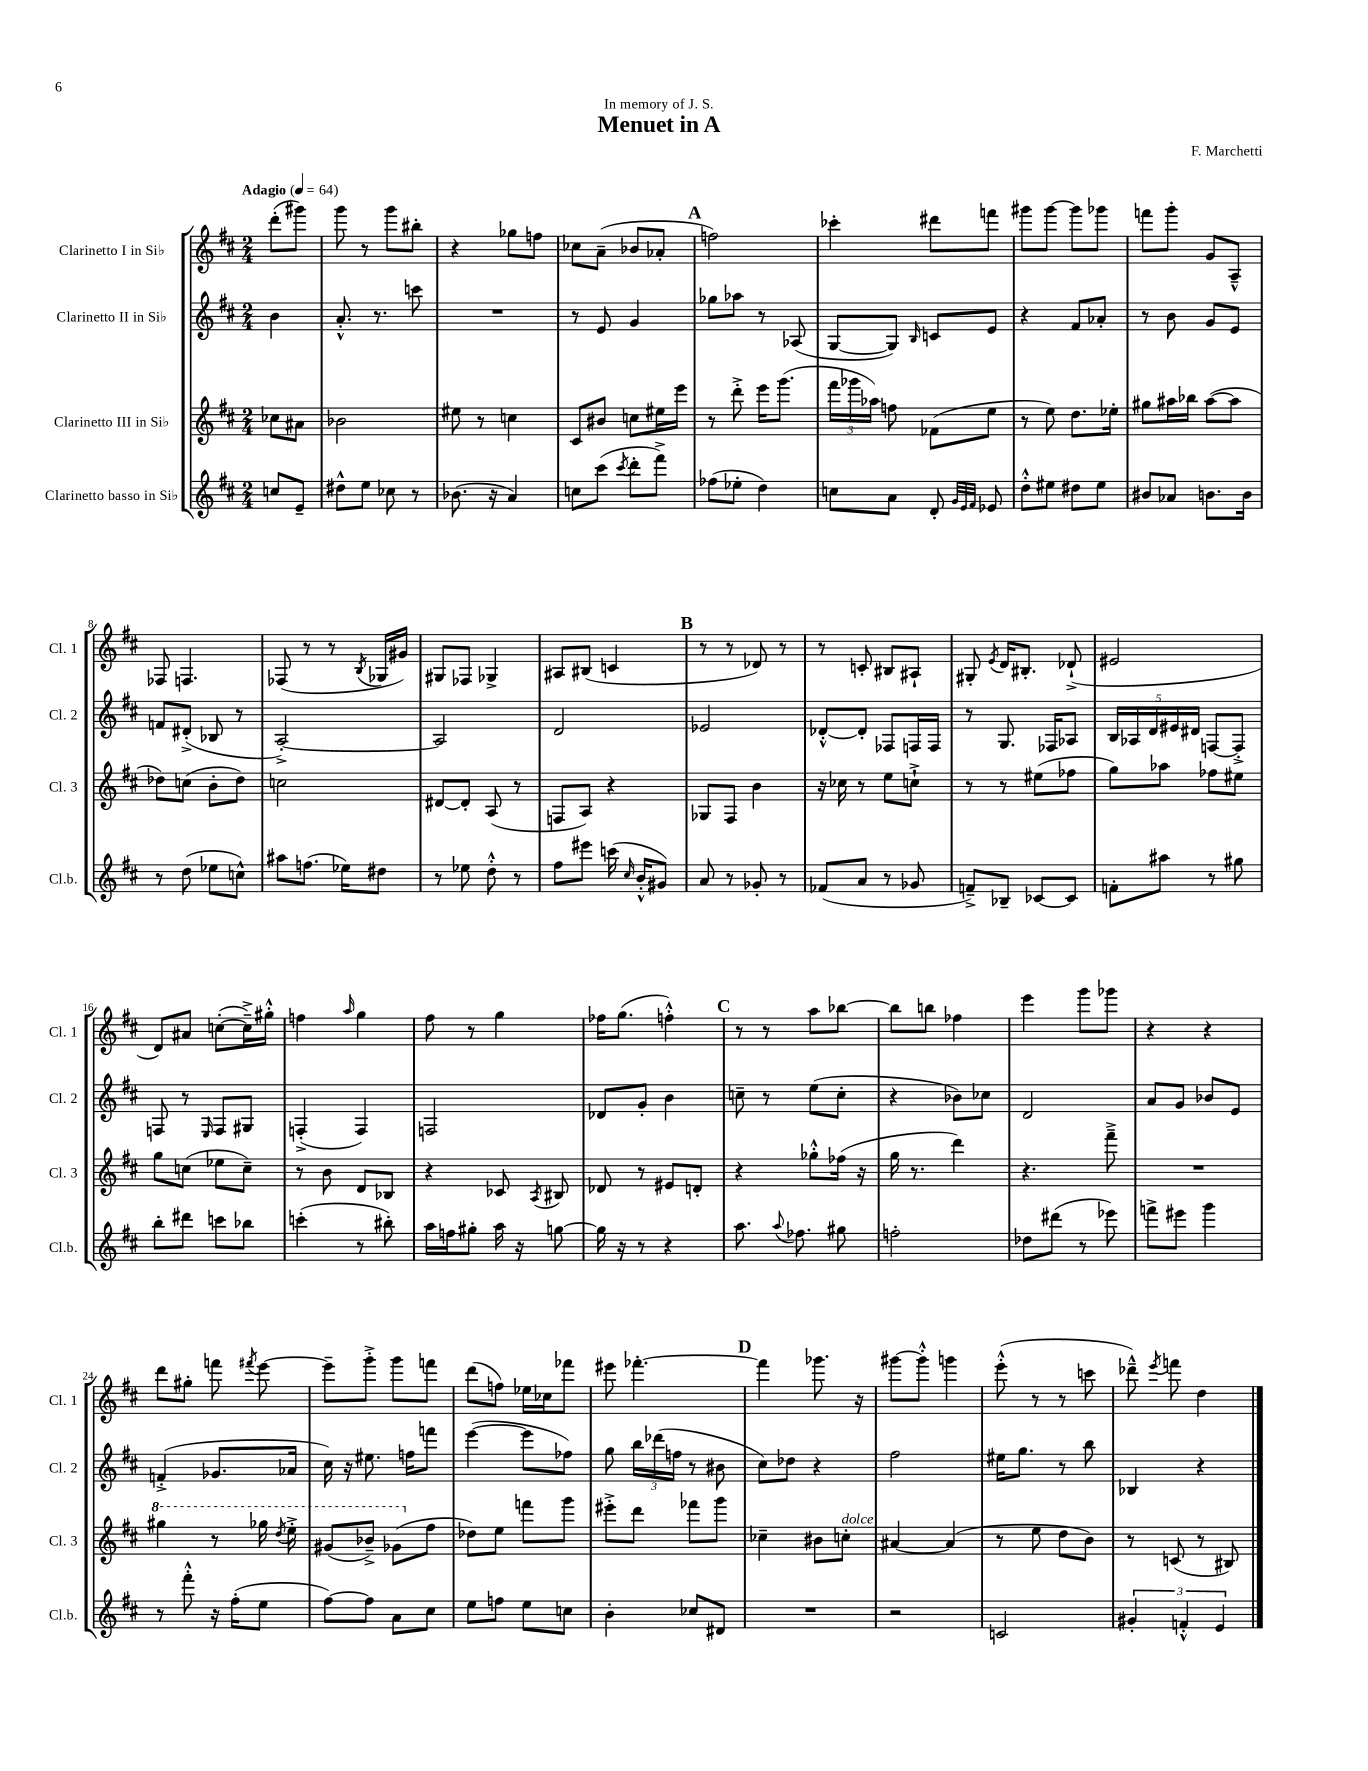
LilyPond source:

\header { title = "Menuet in A" composer = "F. Marchetti" dedication = "In memory of J. S." }
<<
\new StaffGroup <<
\new Staff = "s0" \with { instrumentName = "Clarinetto I in Sib" shortInstrumentName = "Cl. 1" } {
    \clef treble \key d \major \numericTimeSignature \time 2/4 \partial 4 \tempo "Adagio" 4 = 64
    \autoBeamOff d'''8[-.( gis'''8]) |
    g'''8 r8 g'''8[ bis''8]-. |
    r4 ges''8[ f''8] |
    ces''8[ a'8]--( bes'8[ aes'8]-. |
    \mark \markup { \bold "A" } f''2) |
    ces'''4-. dis'''8[ f'''8] |
    gis'''8[ gis'''8]~ gis'''8[ ges'''8] |
    f'''8[ g'''8]-. g'8[ a8]---^ |
    fes8 f4. |
    fes8( r8 r8 \acciaccatura { b8 } ges16[ gis'16]) |
    gis8[ fes8] ges4-> |
    ais8[ bis8]( c'4 |
    \mark \markup { \bold "B" } r8 r8 des'8) r8 |
    r8 c'8-. bis8[ ais8]-! |
    gis8-. \acciaccatura { e'8 } d'16[ bis8.]-. des'8-!->( |
    eis'2 |
    d'8[) ais'8] c''8[~-.( c''16--->) gis''16]-.-^ |
    f''4 \grace { a''16 } g''4 |
    fis''8 r8 g''4 |
    fes''16[ g''8.]( f''4-.-^) |
    \mark \markup { \bold "C" } r8 r8 a''8[ bes''8]~ |
    bes''8[ b''8] fes''4 |
    e'''4 g'''8[ ges'''8] |
    r4 r4 |
    d'''8[ gis''8]-. f'''8 \acciaccatura { fis'''8 } e'''8~ |
    e'''8[-- g'''8]-.-> g'''8[ f'''8] |
    d'''8[( f''8]) ees''16[ ces''16 fes'''8] |
    eis'''8 fes'''4.~-. |
    \mark \markup { \bold "D" } fes'''4 ges'''8. r16 |
    gis'''8[~ gis'''8]-.-^ g'''4 |
    e'''8-.-^( r8 r8 c'''8 |
    des'''8---^) \acciaccatura { e'''8 } f'''8 d''4 \bar "|." |
}
\new Staff = "s1" \with { instrumentName = "Clarinetto II in Sib" shortInstrumentName = "Cl. 2" } {
    \clef treble \key d \major \numericTimeSignature \time 2/4 \partial 4
    \autoBeamOff b'4 |
    a'8.-.-^ r8. c'''8 |
    R2 |
    r8 e'8 g'4 |
    \mark \markup { \bold "A" } ges''8[ aes''8] r8 aes8( |
    g8[~ g8]) \grace { b16 } c'8[ e'8] |
    r4 fis'8[ aes'8]-. |
    r8 b'8 g'8[ e'8] |
    f'8[ dis'8]-.->( bes8 r8 |
    a2~-.->) |
    a2 |
    d'2 |
    \mark \markup { \bold "B" } ees'2 |
    des'8[~-.-^ des'8]-. fes8[ f16 f16] |
    r8 g8. fes16[ aes8] |
    \tuplet 5/4 { b16[ aes16 d'16 eis'16 dis'16] } f8[~ f8]-.-> |
    f8 r8 \grace { e16 } f8[ gis8] |
    f4-.->( f4) |
    f2 |
    des'8[ g'8]-. b'4 |
    \mark \markup { \bold "C" } c''8-- r8 e''8[( c''8]-. |
    r4 bes'8[) ces''8] |
    d'2 |
    a'8[ g'8] bes'8[ e'8] |
    f'4-.->( ges'8.[ aes'16] |
    cis''16) r16 eis''8. f''16[ f'''8] |
    e'''4~( e'''8[ fes''8]) |
    g''8 \tuplet 3/2 { b''16[ des'''16( f''16] } r8 bis'8 |
    \mark \markup { \bold "D" } cis''8[) des''8] r4 |
    fis''2 |
    eis''16[ g''8.] r8 b''8 |
    bes4 r4 \bar "|." |
}
\new Staff = "s2" \with { instrumentName = "Clarinetto III in Sib" shortInstrumentName = "Cl. 3" } {
    \clef treble \key d \major \numericTimeSignature \time 2/4 \partial 4
    \autoBeamOff ces''8[ ais'8] |
    bes'2 |
    eis''8 r8 c''4 |
    cis'8[ bis'8] c''8[ eis''16 e'''16] |
    \mark \markup { \bold "A" } r8 d'''8-.-> e'''16[ g'''8.]( |
    \tuplet 3/2 { fis'''16[ ges'''16 aes''16]) } f''8 fes'8[( e''8] |
    r8 e''8) d''8.[ ees''16]-. |
    gis''8[ ais''16 bes''16] ais''8[~( ais''8] |
    des''8[) c''8]( b'8[-. des''8]) |
    c''2 |
    dis'8[~ dis'8]-. a8( r8 |
    f8[ a8]) r4 |
    \mark \markup { \bold "B" } ges8[ fis8] b'4 |
    r16 ces''16 r8 e''8[ c''8]-!-> |
    r8 r8 eis''8[( fes''8] |
    g''8[) aes''8] fes''8[ eis''8] |
    g''8[ c''8]( ees''8[ c''8]--) |
    r8 b'8 d'8[ bes8] |
    r4 ces'8 \acciaccatura { a8 } bis8 |
    des'8 r8 eis'8[ d'8]-. |
    \mark \markup { \bold "C" } r4 ges''8[-.-^ fes''16]( r16 |
    g''16 r8. d'''4) |
    r4. fis'''8---> |
    R2 |
    \ottava #1 gis'''4 r8 ges'''16 \acciaccatura { d'''8 } e'''16-.-> |
    gis''8[( bes''8]--->) ges''8[( \ottava #0 fis''8] |
    des''8[) e''8] f'''8[ g'''8] |
    eis'''8[-.-> d'''8] fes'''8[ g'''8] |
    \mark \markup { \bold "D" } ces''4-- bis'8[ c''8]-.^\markup { \italic "dolce" } |
    ais'4~ ais'4( |
    r8 e''8 d''8[ b'8]) |
    r8 c'8( r8 bis8) \bar "|." |
}
\new Staff = "s3" \with { instrumentName = "Clarinetto basso in Sib" shortInstrumentName = "Cl.b." } {
    \clef treble \key d \major \numericTimeSignature \time 2/4 \partial 4
    \autoBeamOff c''8[ e'8]-- |
    dis''8[-^ e''8] ces''8 r8 |
    bes'8.( r16 a'4) |
    c''8[ cis'''8]( \acciaccatura { cis'''8 } d'''8[-. fis'''8]->) |
    \mark \markup { \bold "A" } fes''8[( ees''8]-. d''4) |
    c''8[ a'8] d'8-. \grace { g'32[ e'32 fis'32] } ees'8 |
    d''8[-.-^ eis''8] dis''8[ eis''8] |
    bis'8[ aes'8] b'8.[ b'16] |
    r8 d''8( ees''8[ c''8]-^) |
    ais''8[ f''8.]( ees''16[) dis''8] |
    r8 ees''8 d''8-.-^ r8 |
    fis''8[ eis'''8] c'''16( \grace { cis''16 } b'16[-.-^ gis'8]) |
    \mark \markup { \bold "B" } a'8 r8 ges'8-. r8 |
    fes'8[( a'8] r8 ges'8 |
    f'8[--->) bes8]-- ces'8[~ ces'8] |
    f'8[-. ais''8] r8 gis''8 |
    b''8[-. dis'''8] c'''8[ bes''8] |
    c'''4-.( r8 bis''8-.) |
    a''16[ f''16 gis''8]-. a''16 r16 g''8~ |
    g''16 r16 r8 r4 |
    \mark \markup { \bold "C" } a''8. \appoggiatura { a''8 } fes''8. gis''8 |
    f''2-. |
    des''8[ dis'''8]( r8 ees'''8) |
    f'''8[-> eis'''8] g'''4 |
    r8 fis'''8-.-^ r16 fis''16[-.( e''8] |
    fis''8[~) fis''8] a'8[ cis''8] |
    e''8[ f''8] e''8[ c''8] |
    b'4-. ces''8[ dis'8] |
    \mark \markup { \bold "D" } R2 |
    r2 |
    c'2 |
    \tuplet 3/2 { gis'4-. f'4-.-^ e'4 } \bar "|." |
}
>>
>>
